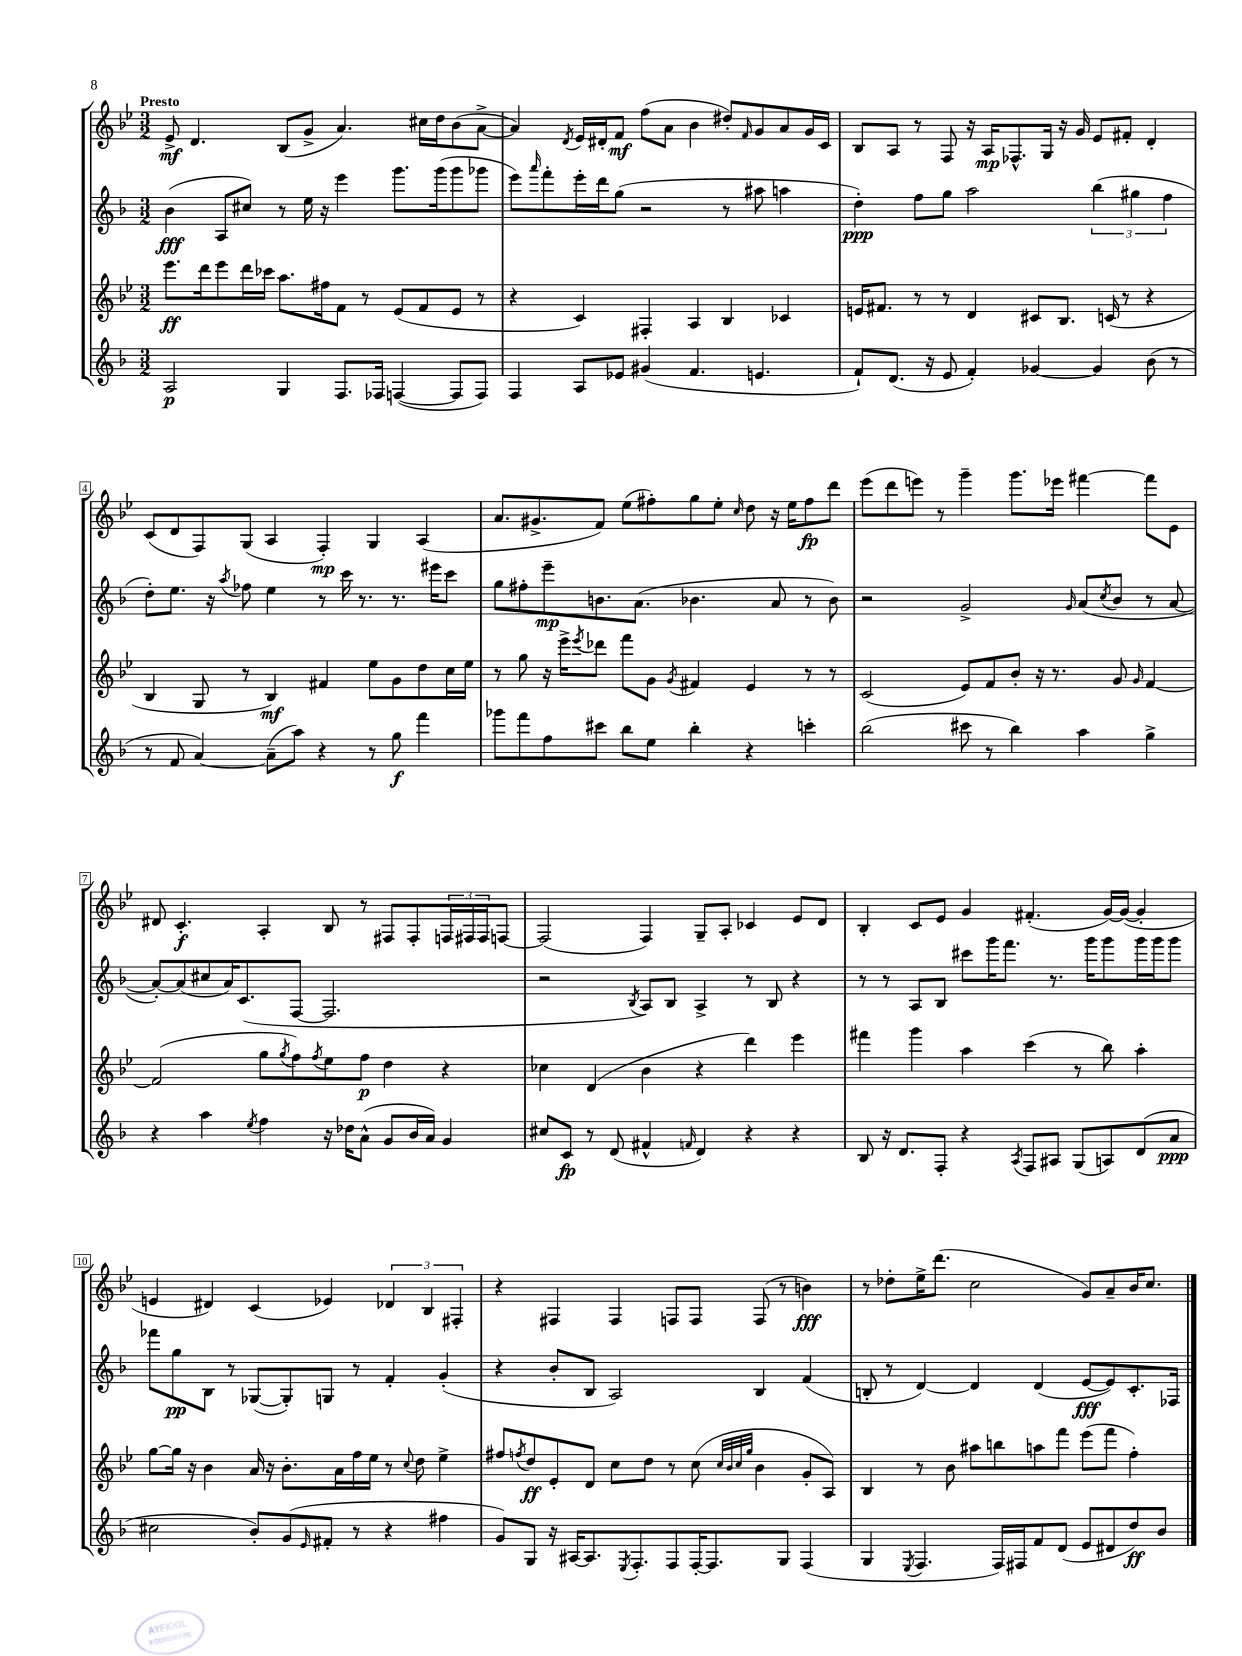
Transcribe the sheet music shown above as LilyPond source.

<<
\new StaffGroup <<
\new Staff = "s0" {
    \clef treble \key bes \major \numericTimeSignature \time 3/2 \tempo "Presto"
    ees'8->\mf d'4. bes8( g'8-> a'4.) cis''16 d''16 bes'8( a'8~-> |
    a'4) \acciaccatura { d'8 } ees'16 dis'16-. f'8\mf f''8( a'8 bes'4 dis''8-.) \grace { f'16 } g'8 a'8 g'16 c'16 |
    bes8 a8 r8 f8 r16 a16\mp fes8.-^ g16 r16 g'16 ees'8 fis'8-. d'4-. |
    c'8( d'8 f8) g8( a4 f4-.\mp) g4 a4( |
    a'8. gis'8.-> f'8) ees''8( fis''8-.) g''8 ees''8-. \grace { c''16 } d''8 r16 ees''16 fis''8\fp d'''8 |
    ees'''8( d'''8 e'''8) r8 g'''4-- g'''8. ees'''16 fis'''4~ fis'''8 ees'8 |
    dis'8 c'4.-.\f a4-. bes8 r8 fis8 fis8-. \tuplet 3/2 { f16 fis16 fis16 } f8~ |
    f2( f4) g8-- a8-. ces'4 ees'8 d'8 |
    bes4-. c'8 ees'8 g'4 fis'4.-.( g'16~) g'16~( g'4-. |
    e'4 dis'4) c'4( ees'4) \tuplet 3/2 { des'4 bes4 fis4-. } |
    r4 fis4 fis4 f8 f8 f8( r8 b'4\fff) |
    r8 des''8-. ees''16-> d'''8.( c''2 g'8) a'8-- bes'16 c''8. \bar "|." |
}
\new Staff = "s1" {
    \clef treble \key f \major \numericTimeSignature \time 3/2
    bes'4\fff( a8 cis''8) r8 e''16 r16 e'''4 g'''8. g'''16( g'''8 ges'''8 |
    e'''8) \grace { a'''16 } f'''8-. e'''16-. d'''16 g''8( r2 r8 ais''8 a''4 |
    d''4-.\ppp) f''8 g''8 a''2 \tuplet 3/2 { bes''4( gis''4 f''4 } |
    d''8-.) e''8. r16 \acciaccatura { a''8 } fes''8 e''4 r8 c'''16 r8. r8. eis'''16 c'''8 |
    g''8 fis''8-. e'''8--\mp b'8. a'8.( bes'4. a'8 r8 bes'8) |
    r2 g'2-> \grace { g'16 } a'8( \acciaccatura { c''8 } bes'8 r8 a'8~ |
    a'8~-.) a'8( cis''8 a'16) c'8.( f8~ f2. |
    r2 \acciaccatura { bes8 } a8) bes8 a4-> r8 bes8 r4 |
    r8 r8 a8 bes8 cis'''8 g'''16 f'''8. r8. g'''16 g'''8 g'''16 g'''16 g'''8 |
    fes'''8 g''8\pp bes8 r8 ges8~( ges8-.) g8 r8 f'4-. g'4-.( |
    r4 bes'8-. bes8 a2) bes4 f'4( |
    b8-. r8 d'4~) d'4 d'4( e'8~\fff e'8) c'8.-. fes16 \bar "|." |
}
\new Staff = "s2" {
    \clef treble \key bes \major \numericTimeSignature \time 3/2
    ees'''8.\ff d'''16 ees'''8 d'''16 ces'''16 a''8. fis''16 f'8 r8 ees'8( f'8 ees'8 r8 |
    r4 c'4) fis4-. a4 bes4 ces'4 |
    e'16 fis'8. r8 r8 d'4 cis'8 bes8. c'16( r8 r4 |
    bes4 g8 r8 bes4\mf) fis'4 ees''8 g'8 d''8 c''16 ees''16 |
    r8 g''8 r16 ees'''16-> \acciaccatura { ees'''8 } des'''8 f'''8 g'8 \acciaccatura { g'8 } fis'4 ees'4 r8 r8 |
    c'2( ees'8) f'8 bes'8-. r16 r8. g'8 \grace { g'16 } f'4~ |
    f'2( g''8 \acciaccatura { g''8 } f''8) \acciaccatura { f''8 } ees''8 f''8\p d''4 r4 |
    ces''4 d'4( bes'4 r4 d'''4) ees'''4 |
    fis'''4 g'''4 a''4 c'''4( r8 bes''8) a''4-. |
    g''8~ g''16 r16 bes'4 a'16 r16 bes'8.-. a'16 f''16 ees''16 r8 \appoggiatura { c''8 } d''8 ees''4-> |
    fis''8 \acciaccatura { f''8 } d''8\ff ees'8-. d'8 c''8 d''8 r8 c''8( \grace { c''32 bes'32 c''32 g''32 } bes'4 g'8-. a8) |
    bes4 r8 bes'8 ais''8 b''8 a''8 f'''8 ees'''8( f'''8 f''4-.) \bar "|." |
}
\new Staff = "s3" {
    \clef treble \key f \major \numericTimeSignature \time 3/2
    a2\p g4 f8. fes16 f4~( f8 f8) |
    f4 a8 ees'8 gis'4( f'4. e'4. |
    f'8-!) d'8.( r16 e'8 f'4-.) ges'4~ ges'4 bes'8( r8 |
    r8 f'8 a'4~) a'8--( a''8) r4 r8 g''8\f f'''4 |
    ges'''8 f'''8 f''8 cis'''8 bes''8 e''8 bes''4-. r4 c'''4-. |
    bes''2( cis'''8 r8 bes''4) a''4 g''4-> |
    r4 a''4 \acciaccatura { e''8 } f''4 r16 des''16 a'8-^( g'8 bes'16 a'16) g'4 |
    cis''8 c'8\fp r8 d'8( fis'4-^ \grace { f'16 } d'4) r4 r4 |
    bes8 r16 d'8. f8-. r4 \acciaccatura { a8 } f8 ais8 g8( a8) d'8( a'8\ppp |
    cis''2 bes'8-.) g'8( \grace { e'16 } fis'8-. r8 r4 fis''4 |
    g'8) g8 r16 ais16~ ais8. \acciaccatura { e8 } f8.-. f8 f16~-. f8. g8 f4( |
    g4 \acciaccatura { e8 } f4. f16) fis16 f'8 d'8( e'8 dis'8 d''8\ff) bes'8 \bar "|." |
}
>>
>>
\layout { \context { \Score \override BarNumber.stencil = #(make-stencil-boxer 0.1 0.3 ly:text-interface::print) } }
